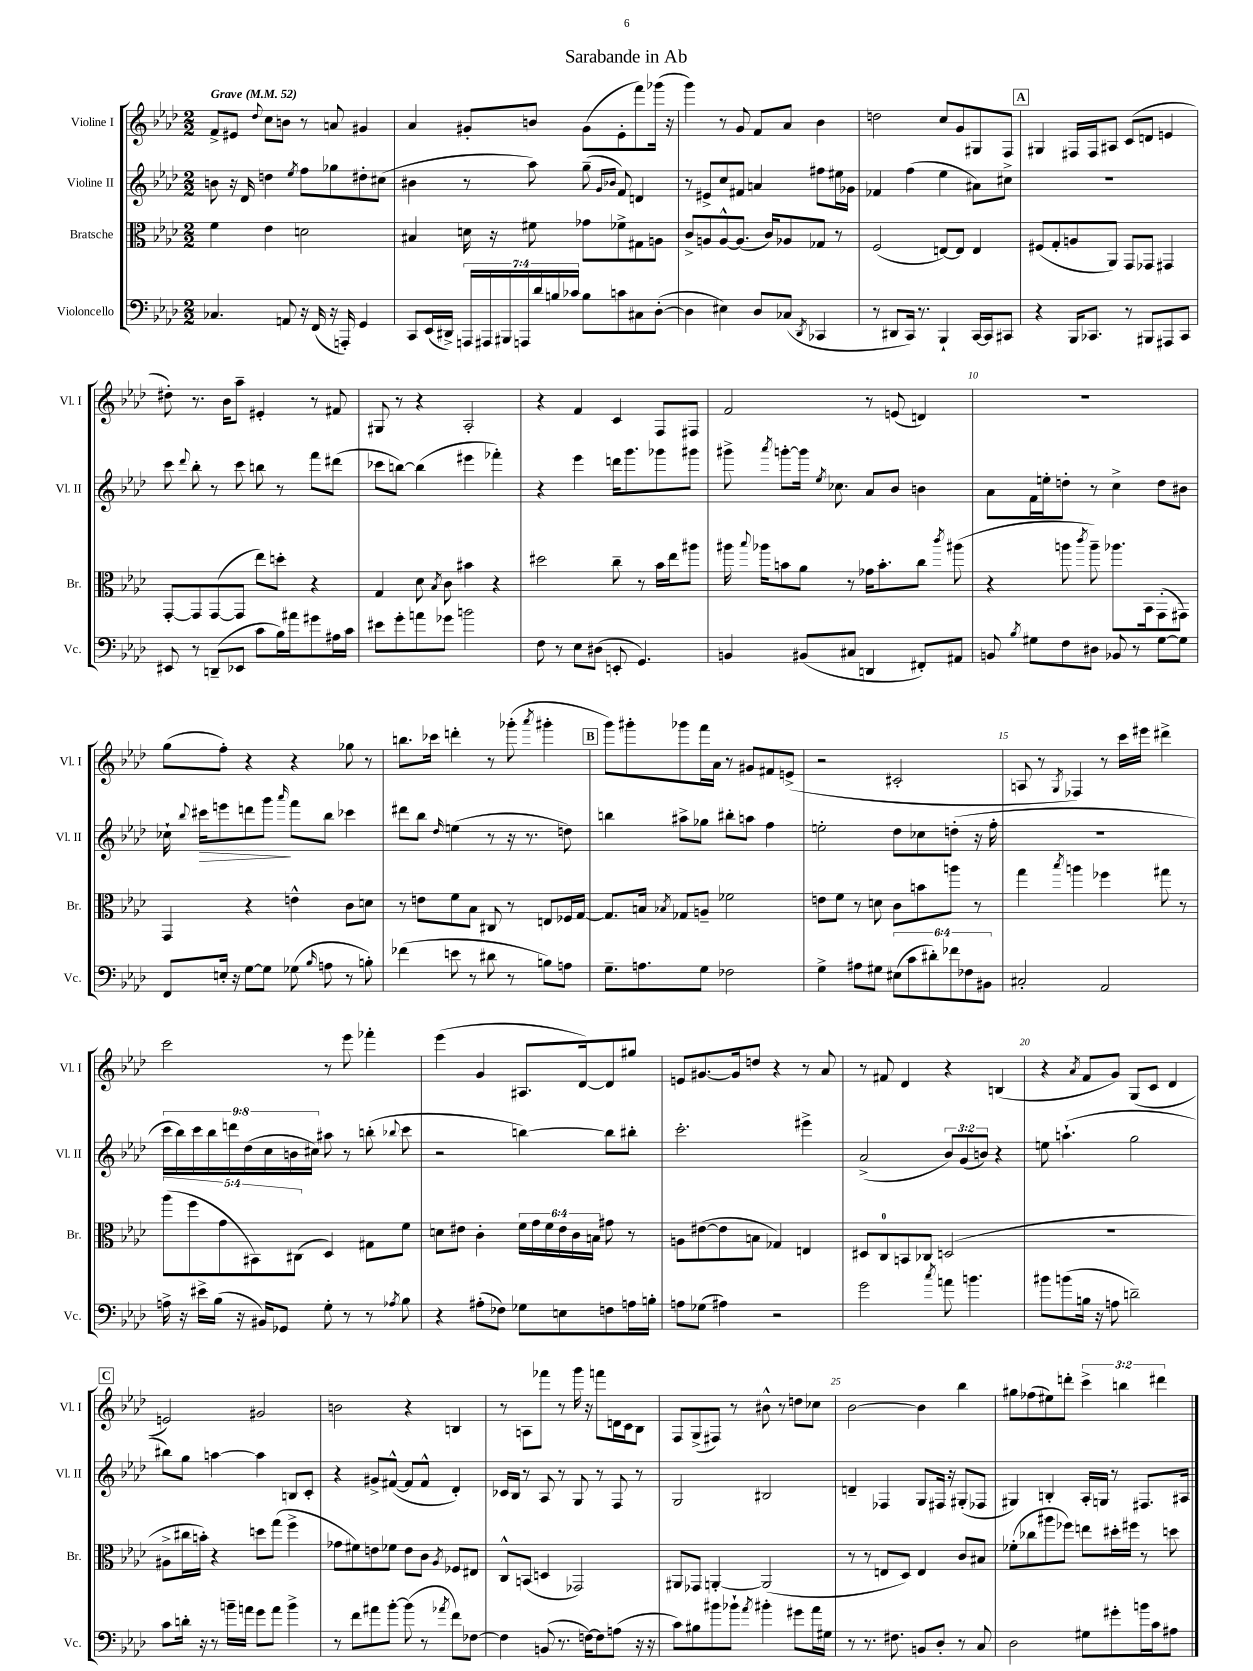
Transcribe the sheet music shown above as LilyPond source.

\header { title = "Sarabande in Ab" }
<<
\new StaffGroup <<
\new Staff = "s0" \with { instrumentName = "Violine I" shortInstrumentName = "Vl. I" } {
    \clef treble \key aes \major \numericTimeSignature \time 2/2 \override Staff.TupletNumber.text = #tuplet-number::calc-fraction-text \tempo "Grave" 4 = 52
    \autoBeamOff f'8[-> eis'8] \appoggiatura { des''8 } c''8[ b'8] r8 a'8 gis'4 |
    aes'4 gis'8[-. b'8] gis'8[( ees'8-. f'''8) ges'''16]( r16 |
    g'''4) r8 g'8 f'8[ aes'8] bes'4 |
    d''2 c''8[ g'8 gis8 f8] |
    \mark \markup { \box "A" } gis4 fis16[ fis16 ais8] c'8[( d'8] e'4 |
    dis''8-.) r8. bes'16[ aes''8]-- eis'4-. r8 fis'8 |
    gis8 r8 r4 aes2-. |
    r4 f'4 c'4 f8[ fis8] |
    f'2 r8 e'8( d'4) |
    R1 |
    g''8[( f''8]-.) r4 r4 ges''8 r8 |
    b''8.[ ces'''16] d'''4-. r8 ges'''8-.( \acciaccatura { aes'''8 } gis'''4-. |
    \mark \markup { \box "B" } g'''8[) gis'''8-. ges'''8 f'''16 aes'16] r8 gis'8[ fis'8 e'8]->( |
    r2 cis'2-. |
    a8 r8 \acciaccatura { g8 } fes4) r8 c'''16[ eis'''16] dis'''4-> |
    c'''2 r8 ees'''8 fes'''4-. |
    ees'''4( g'4 ais8.[ des'16~) des'8 gis''8] |
    e'8[ gis'8.~ gis'16 d''8] r4 r8 aes'8 |
    r8 fis'8 des'4 r4 b4( |
    r4 \acciaccatura { aes'8 } f'8[ g'8]) g8[( c'8] des'4 |
    \mark \markup { \box "C" } e'2) gis'2 |
    b'2 r4 b4 |
    r8 a8[ fes'''8] r8 g'''16 r16 f'''8[ d'16 c'16 bes8] |
    f8[ g8->( fis8]) r8 bis'8-^ r8 d''8[ ces''8] |
    bes'2~ bes'4 bes''4 |
    gis''8[ fes''8( eis''8) d'''8]-. \tuplet 3/2 { c'''4-> b''4 dis'''4 } \bar "|." |
}
\new Staff = "s1" \with { instrumentName = "Violine II" shortInstrumentName = "Vl. II" } {
    \clef treble \key aes \major \numericTimeSignature \time 2/2 \override Staff.TupletNumber.text = #tuplet-number::calc-fraction-text
    \autoBeamOff b'8 r16 des'16 d''4 \acciaccatura { ees''8 } f''8[ ges''8 dis''8-. cis''8]( |
    bis'4 r8 aes''8) g''8--( \grace { g'16[ bes'16] } f'8) d'4 |
    r8 eis'8[-> c''8 fis'8] a'4 fis''8[ eis''16 ges'16] |
    fes'4 f''4( ees''4 ais'8[) cis''8]-> |
    \mark \markup { \box "A" } R1 |
    c'''8 \appoggiatura { des'''8 } bes''8-. r8 c'''8 b''8 r8 f'''8[ dis'''8]( |
    ces'''8[ b''8]~) b''4( eis'''4 fes'''4-.) |
    r4 ees'''4 d'''16[ g'''8. ges'''8 gis'''8] |
    gis'''8-> \acciaccatura { aes'''8 } g'''8[~-. g'''16] \acciaccatura { ees''8 } ces''8. aes'8[ bes'8] b'4 |
    aes'8[ f'16 e''16-. d''8]-. r8 c''4-> d''8[ bis'8] |
    ces''16-! \appoggiatura { bes''8 } cis'''16[\> e'''8 d'''8 g'''8]\! \grace { aes'''16 } f'''8[ bes''8] ces'''4 |
    dis'''8[ bes''8] \grace { des''16 } e''4( r8 r16 r8. d''8) |
    \mark \markup { \box "B" } b''4 ais''8[-> ges''8] bis''8[-. a''8] f''4 |
    e''2-. des''8[ ces''8 d''8]-.( r16 f''16-. |
    R1 |
    \tuplet 9/8 { c'''16[ bes''16) c'''16 bes''16 d'''16 des''16( c''16 b'16 cis''16]) } ais''8 r8 b''8-.( \appoggiatura { bes''8 } c'''8 |
    r2 b''4~) b''8[ bis''8]-. |
    c'''2.-. eis'''4-> |
    aes'2->( \tuplet 3/2 { bes'8[) g'8( b'8]) } r4 |
    e''8 a''4.-!( g''2 |
    \mark \markup { \box "C" } bis''8[) g''8] a''4~ a''4 b8[ c'8]-. |
    r4 gis'8[-> fis'8]~-^( fis'8[ fis'8]-^ des'4-.) |
    ces'16[ bes16] r8 aes8 r8 g8 r8 f8 r8 |
    g2 bis2 |
    d'4-- fes4 g8[ fis16] r16 gis8[-.( fes8] |
    gis4) b4-. aes16[-. g16] r8 fis8.[ ais16] \bar "|." |
}
\new Staff = "s2" \with { instrumentName = "Bratsche" shortInstrumentName = "Br." } {
    \clef alto \key aes \major \numericTimeSignature \time 2/2 \override Staff.TupletNumber.text = #tuplet-number::calc-fraction-text
    \autoBeamOff f'4 ees'4 d'2 |
    bis4 d'16 r16 fis'8 ges'8[ fes'8-> gis8 a8] |
    c'8[-> a8 a8~-^ a8.]( c'16[) aes8 ges8] r8 |
    f2( e8[~) e8] e4 |
    \mark \markup { \box "A" } fis8[( g8-. a8 aes,8]) g,8[ ges,8] gis,4 |
    g,8[~-. g,8 g,8~( g,8] ees''8[) d''8]-. r4 |
    g4 des'8 \acciaccatura { bes8 } c'8 bis'4 r4 |
    dis''2 c''8-- r8 bes'16[ ees''16 ais''8] |
    ais''16 \appoggiatura { bes''8 } aes''16[ b'8 aes'8] r8 ges'16[ b'8.-. c''8] \acciaccatura { c'''8 } ais''8( |
    r4 a''8 \acciaccatura { c'''8 } a''8--) aes''8.[ bes,16 g,8-.( gis,8]) |
    g,4 r4 e'4-^ c'8[ d'8] |
    r8 e'8[ f'8 bes8] cis8 r8 e8[ fes16 g16]~ |
    \mark \markup { \box "B" } g8.[ b16] \acciaccatura { bes8 } ges8[ a8]-- fes'2 |
    e'8[ f'8] r8 d'8 c'8[ b'8 a''8] r8 |
    g''4 \acciaccatura { bes''8 } a''4 fes''4 gis''8 r8 |
    \tuplet 5/4 { aes''8[( f''8 g'8 bis,8) cis8]( } des4) gis8[ f'8] |
    d'8[ eis'8] c'4-. \tuplet 6/4 { f'16[ g'16 f'16 eis'16 c'16 b16] } gis'8 r8 |
    a8[ eis'8~( eis'8 b8] ges4) e4 |
    dis8[ c8-0 b,8 ces8] d2( |
    R1 |
    \mark \markup { \box "C" } ais8[-> cis''16 b'16]-.) r4 d''8[ g''8]( f''4-> |
    ges'8[ fis'8) e'8 fes'8] e'8[ c'8] \acciaccatura { aes8 } fes8[ eis8] |
    c8[-^ b,8]( d4 ges,2) |
    ais,8[ ges,8] a,4~-. a,2( |
    r8 r8 e8[ des8]) e4 c'8[ bis8] |
    fes'8[-.( ces''8 ais''8 fes''8]) e''8[ dis''16-. fis''16] r8 d''8 \bar "|." |
}
\new Staff = "s3" \with { instrumentName = "Violoncello" shortInstrumentName = "Vc." } {
    \clef bass \key aes \major \numericTimeSignature \time 2/2 \override Staff.TupletNumber.text = #tuplet-number::calc-fraction-text
    \autoBeamOff ces4. a,8 r16 f,16( r16 a,,16-.) g,4 |
    c,8[ ees,16( dis,16]->) \tuplet 7/4 { a,,16[ ais,,16 bis,,16 a,,16 des'16 b16 ces'16] } b8[ c'8 cis8 des8]~-.( |
    des4 eis4) des8[ ces8]( \acciaccatura { des,8 } ces,4 |
    r8 dis,8[ c,16]) r8. bes,,4-! c,16[~ c,16 cis,8] |
    \mark \markup { \box "A" } r4 bes,,16[ ces,8.] r8 bis,,8[ ais,,8 ces,8] |
    eis,8 r8 d,8[--( ees,8] c'8[ bes16) ais'16 gis'8 ais16 c'16] |
    eis'8[ g'8-. a'8 ges'8] b'2 |
    f8 r8 ees8[ dis8]( e,8-. g,4.) |
    b,4 bis,8[( cis8] d,4 fis,8[-.) ais,8] |
    b,8 \acciaccatura { bes8 } gis8[ f8 dis8] bes,8 r8 gis8[~ gis8] |
    f,8[ e16]-. r16 g8[~ g8] ges8( \grace { bes16 } a8 r8 b8-.) |
    fes'4( e'8 r8 dis'8 r8 b8[) a8] |
    \mark \markup { \box "B" } g8.[-- a8. g8] fes2 |
    g4-> ais8[ gis8] \tuplet 6/4 { eis8[( c'8 dis'8-.) fes'8 fes8 bis,8] } |
    cis2-. aes,2 |
    a16-> r16 eis'16[-> bes16]( r16 bis,16[) ges,8] g8-. r8 r8 \acciaccatura { aes8 } bes8 |
    r4 ais8[-.( fes8]) ges8[ e8 f8 a16 b16]-. |
    a8[ ges8]( ais4) r2 |
    g'2 \acciaccatura { c''8 } a'8 b'4. |
    bis'8[ b'8( b16] r16 a8 d'2--) |
    \mark \markup { \box "C" } c'8[ d'16]-. r16 r8 b'16[-- a'16] g'8[ a'8] b'4-> |
    r8 f'8[ ais'8 bes'8]~-. bes'8( r8 \acciaccatura { aes'8 } f'8[) fes8]~ |
    fes4 b,8( r8. f16[~) f8 a8]( r16 r16 |
    c'8[) bis8 bis'8 bes'8]-! \acciaccatura { aes'8 } bis'4-. gis'8[ aes'16 gis16] |
    r8 r8. fis8. b,8[ des8]-. r8 c8 |
    des2 gis8[ gis'8-. b'16 c'16 ais8] \bar "|." |
}
>>
>>
\layout { \context { \Score \override BarNumber.break-visibility = ##(#f #t #t) barNumberVisibility = #(every-nth-bar-number-visible 5) } }
